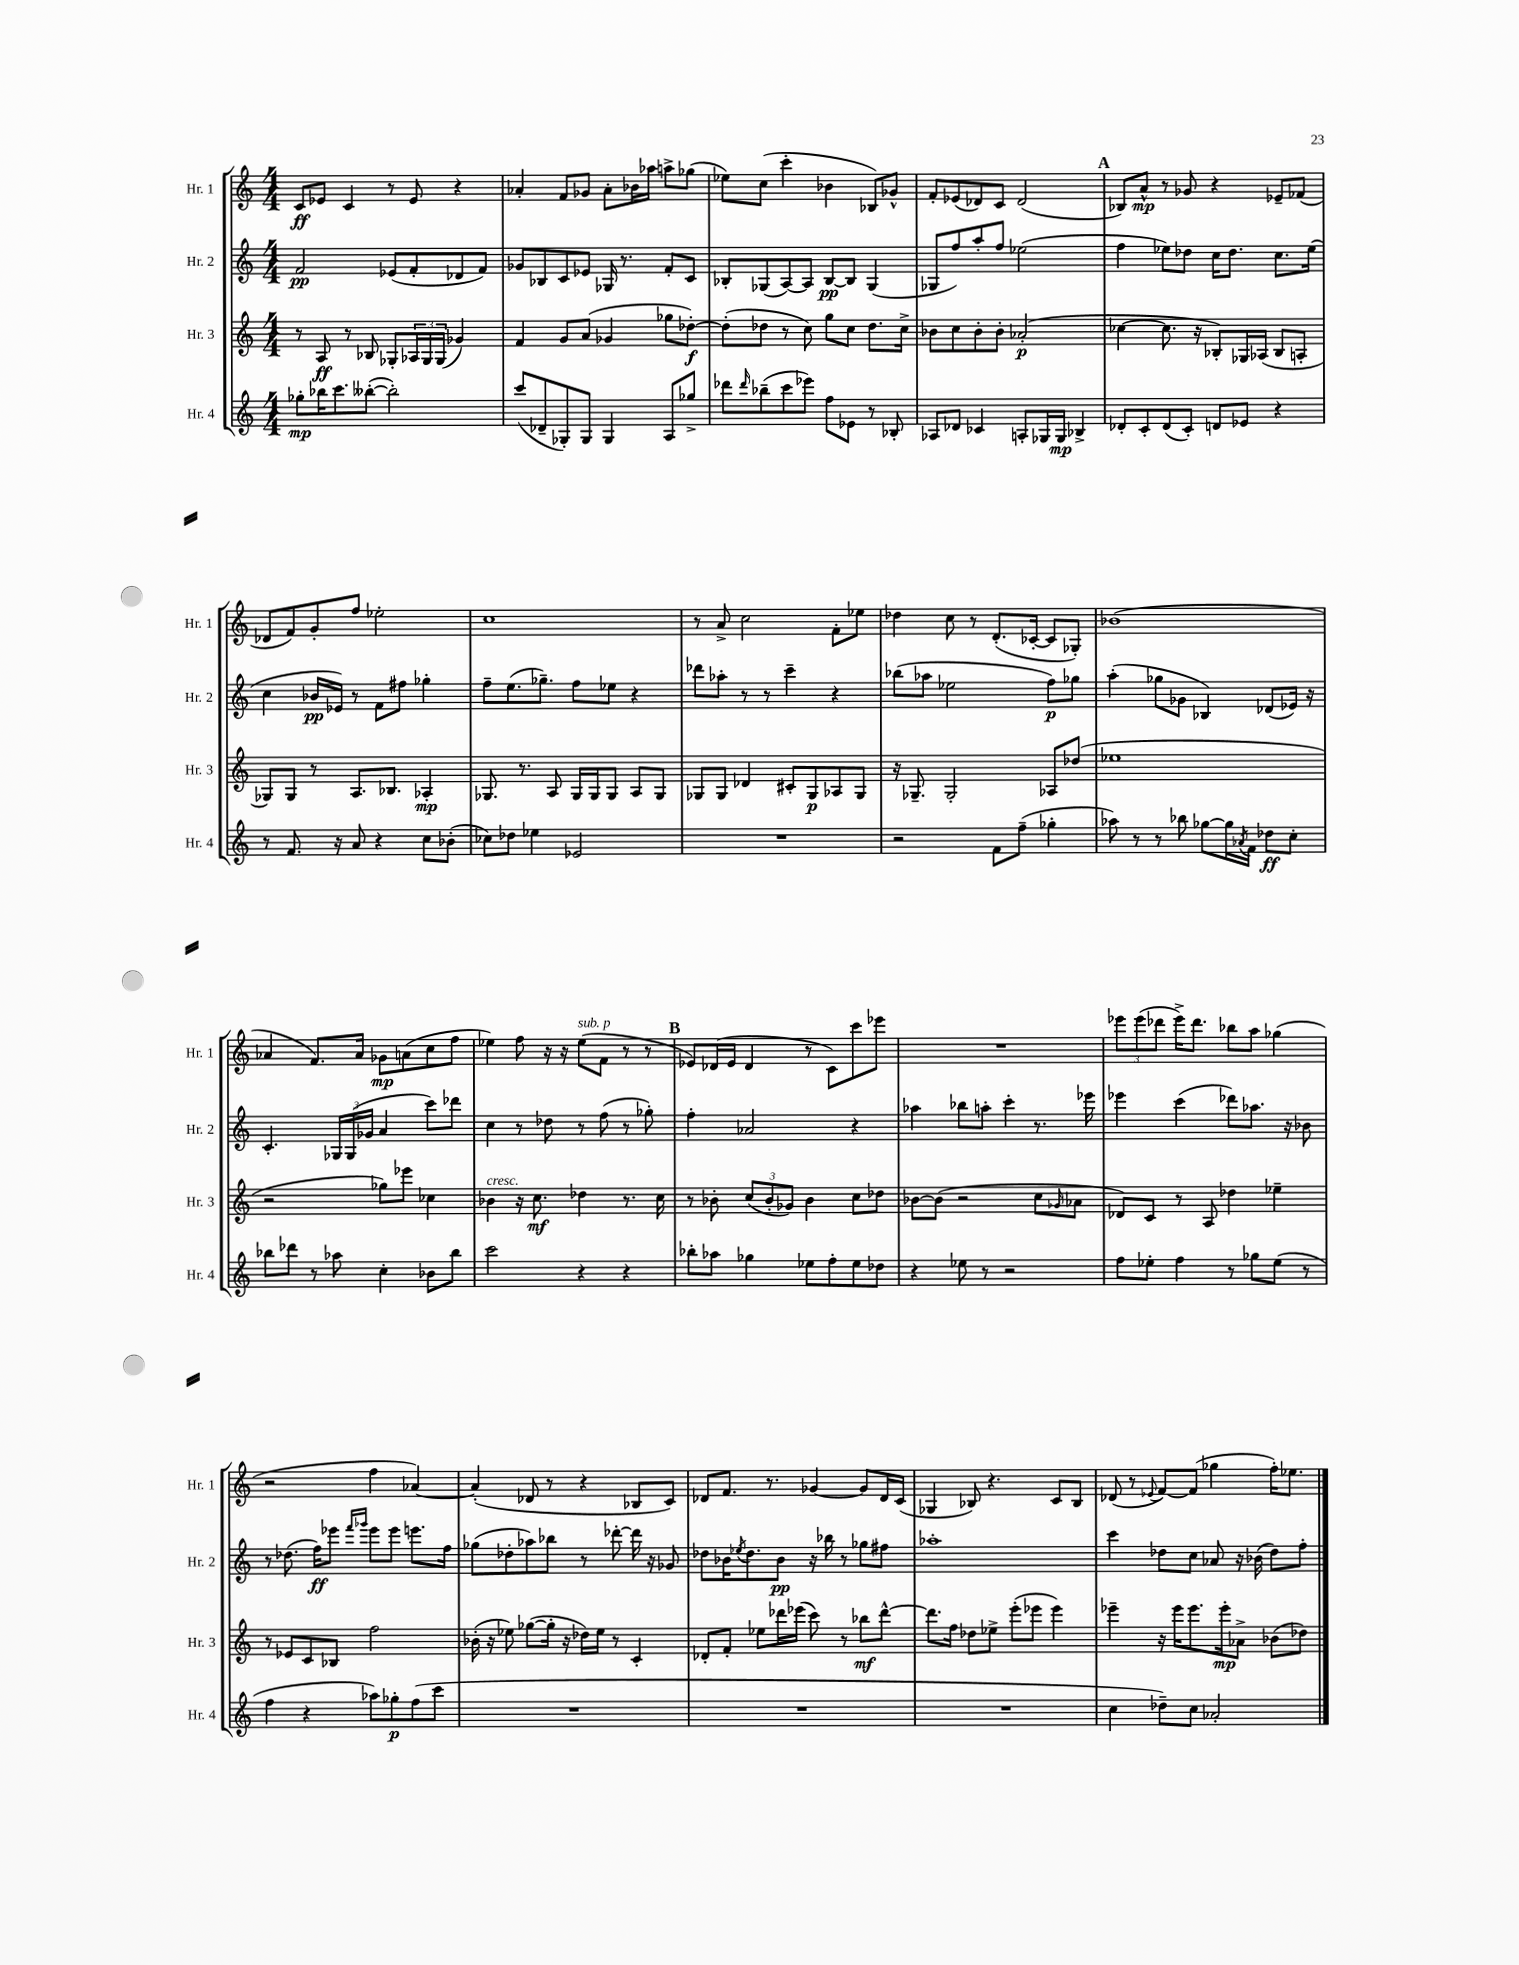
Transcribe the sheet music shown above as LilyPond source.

<<
\new StaffGroup <<
\new Staff = "s0" \with { instrumentName = "Hr. 1" shortInstrumentName = "Hr. 1" } {
    \clef treble \key c \major \numericTimeSignature \time 4/4
    c'8\ff ees'8 c'4 r8 ees'8 r4 |
    aes'4-. f'8 ges'8 aes'8-. bes'16 aes''16 a''8-> ges''8( |
    ees''8) c''8( c'''4-. bes'4 bes8) ges'8-^ |
    f'8-. ees'8( des'8) c'8 des'2( |
    \mark \markup { \bold "A" } bes8) a'8-^\mp r8 ges'8 r4 ees'8-- fes'8( |
    des'8 f'8) g'8-. f''8 ees''2-. |
    c''1 |
    r8 a'8-> c''2 f'8-. ees''8 |
    des''4 c''8 r8 d'8.-.( ces'16~-. ces'8 ges8-.) |
    bes'1( |
    aes'4 f'8.) aes'16 ges'8\mp a'8( c''8 f''8 |
    ees''4) f''8 r16 r16 ees''8^\markup { \italic "sub. p" }( f'8 r8 r8 |
    \mark \markup { \bold "B" } ees'8) des'16( ees'16 des'4 r8 c'8) c'''8 ees'''8 |
    R1 |
    \tuplet 3/2 { ees'''8 ees'''8( des'''8 } ees'''16->) des'''8. bes''8 a''8 ges''4( |
    r2 f''4 aes'4~) |
    aes'4-.( des'8 r8 r4 bes8 c'8) |
    des'8 f'8. r8. ges'4~ ges'8 des'16 c'16( |
    ges4 bes8) r4. c'8 bes8 |
    des'8( r8 \appoggiatura { ees'8 } f'8~) f'8( ges''4 f''16-.) ees''8. \bar "|." |
}
\new Staff = "s1" \with { instrumentName = "Hr. 2" shortInstrumentName = "Hr. 2" } {
    \clef treble \key c \major \numericTimeSignature \time 4/4
    f'2\pp ees'8( f'8-. des'8 f'8) |
    ges'8 bes8 c'8 ees'8 ges16 r8. f'8-. c'8 |
    bes8-. ges8( a8~) a8 bes8~\pp bes8 ges4( |
    ges8 f''8) a''8-. f''8 ees''2( |
    \mark \markup { \bold "A" } f''4 ees''8) des''8 c''16 des''8. c''8. ees''16( |
    c''4 bes'16\pp ees'16) r8 f'8 fis''8 ges''4-. |
    f''8-- e''8.( ges''8.--) f''8 ees''8 r4 |
    des'''8 aes''8-. r8 r8 c'''4-- r4 |
    bes''8( aes''8 ees''2 f''8\p) ges''8 |
    a''4-.( ges''8 ges'8 bes4) des'8( ees'16) r16 |
    c'4.-. \tuplet 3/2 { ges16 ges16( ges'16 } a'4 c'''8) des'''8 |
    c''4 r8 des''8 r8 f''8( r8 ges''8-.) |
    \mark \markup { \bold "B" } f''4-. aes'2 r4 |
    aes''4 bes''8 a''8-. c'''4-. r8. ees'''16 |
    ees'''4 c'''4( des'''8) aes''8. r16 bes'8 |
    r8 des''8.( f''16\ff) ees'''8 \grace { f'''16 ges'''16 } ees'''8 ees'''8 e'''8. f''16 |
    ges''8( des''8-. aes''8) bes''8 r8 des'''8~-. des'''16 r16 ges'8 |
    des''8 bes'16 \acciaccatura { ees''8 } des''8. bes'8\pp r16 bes''16 r8 ges''8 fis''8 |
    aes''1-. |
    c'''4 des''8 c''8 aes'8 r16 bes'16( des''8) f''8-. \bar "|." |
}
\new Staff = "s2" \with { instrumentName = "Hr. 3" shortInstrumentName = "Hr. 3" } {
    \clef treble \key c \major \numericTimeSignature \time 4/4
    r8 a8\ff r8 bes8 ges8-. \tuplet 3/2 { aes16 ges16 ges16( } ges'4) |
    f'4 g'8 a'8( ges'4 ges''8 des''8~-.\f) |
    des''8-.( des''8 r8 c''8) g''8 c''8 des''8. c''16-> |
    bes'8 c''8 bes'8-. bes'8-. aes'2-.\p( |
    \mark \markup { \bold "A" } ces''4~ ces''8. r16 bes8-.) ges16 aes16( bes8 a8-. |
    ges8) ges8 r8 a8. bes8. aes4-.\mp |
    ges8. r8. a8 ges16 ges16 ges8 a8 ges8 |
    ges8 ges8 des'4 cis'8-. ges8\p aes8 ges8 |
    r16 ges8.-- ges2-. aes8 des''8( |
    ees''1 |
    r2 ges''8) ees'''8 ces''4 |
    bes'4^\markup { \italic "cresc." } r16 c''8.\mf des''4 r8. c''16 |
    \mark \markup { \bold "B" } r8 bes'8-. \tuplet 3/2 { c''8( bes'8-. ges'8) } bes'4 c''8 des''8 |
    bes'8~ bes'8( r2 c''8 \grace { ges'16 } aes'8 |
    des'8) c'8 r8 a8 des''4 ees''4-- |
    r8 ees'8 c'8 bes8 f''2 |
    bes'16-.( r16 ees''8) ges''8~( ges''16-. r16 des''16) ees''16 r8 c'4-. |
    des'8-. f'8-. ees''8 des'''16 ees'''16( c'''8) r8 bes''8\mf des'''8~-^ |
    des'''8. f''16 des''8 ees''8-> e'''8-.( ees'''8 ees'''4) |
    ees'''4-- r16 ees'''16 ees'''8. ees'''16-.\mp aes'8-> bes'8( des''8) \bar "|." |
}
\new Staff = "s3" \with { instrumentName = "Hr. 4" shortInstrumentName = "Hr. 4" } {
    \clef treble \key c \major \numericTimeSignature \time 4/4
    ges''8-.\mp bes''16 c'''8. beses''8~-.( beses''2-.) |
    c'''8( des'8-- ges8-.) ges8 ges4 a8 ges''8-> |
    des'''8 \grace { des'''16 } bes''8--( c'''8 ees'''8) f''8 ees'8 r8 bes8-. |
    aes8 des'8 ces'4 a8-. ges16 ges16\mp bes4-> |
    \mark \markup { \bold "A" } des'8-. c'8-. des'8( c'8-.) d'8 ees'8 r4 |
    r8 f'8. r16 a'8 r4 c''8 bes'8-.( |
    ces''8) des''8 ees''4 ees'2 |
    R1 |
    r2 f'8 f''8--( ges''4-. |
    aes''8) r8 r8 bes''8 ges''8~ ges''16 \acciaccatura { aes'8 } f'16 des''8\ff c''8-. |
    bes''8 des'''8 r8 aes''8 c''4-. bes'8 bes''8 |
    c'''2 r4 r4 |
    \mark \markup { \bold "B" } bes''8-. aes''8 ges''4 ees''8 f''8-. ees''8 des''8 |
    r4 ees''8 r8 r2 |
    f''8 ees''8-. f''4 r8 ges''8 ees''8( r8 |
    f''4 r4 aes''8) ges''8-.\p f''8( c'''8 |
    R1 |
    R1 |
    R1 |
    c''4 des''8--) c''8 aes'2-. \bar "|." |
}
>>
>>
\layout { \context { \Score \remove "Bar_number_engraver" } }
